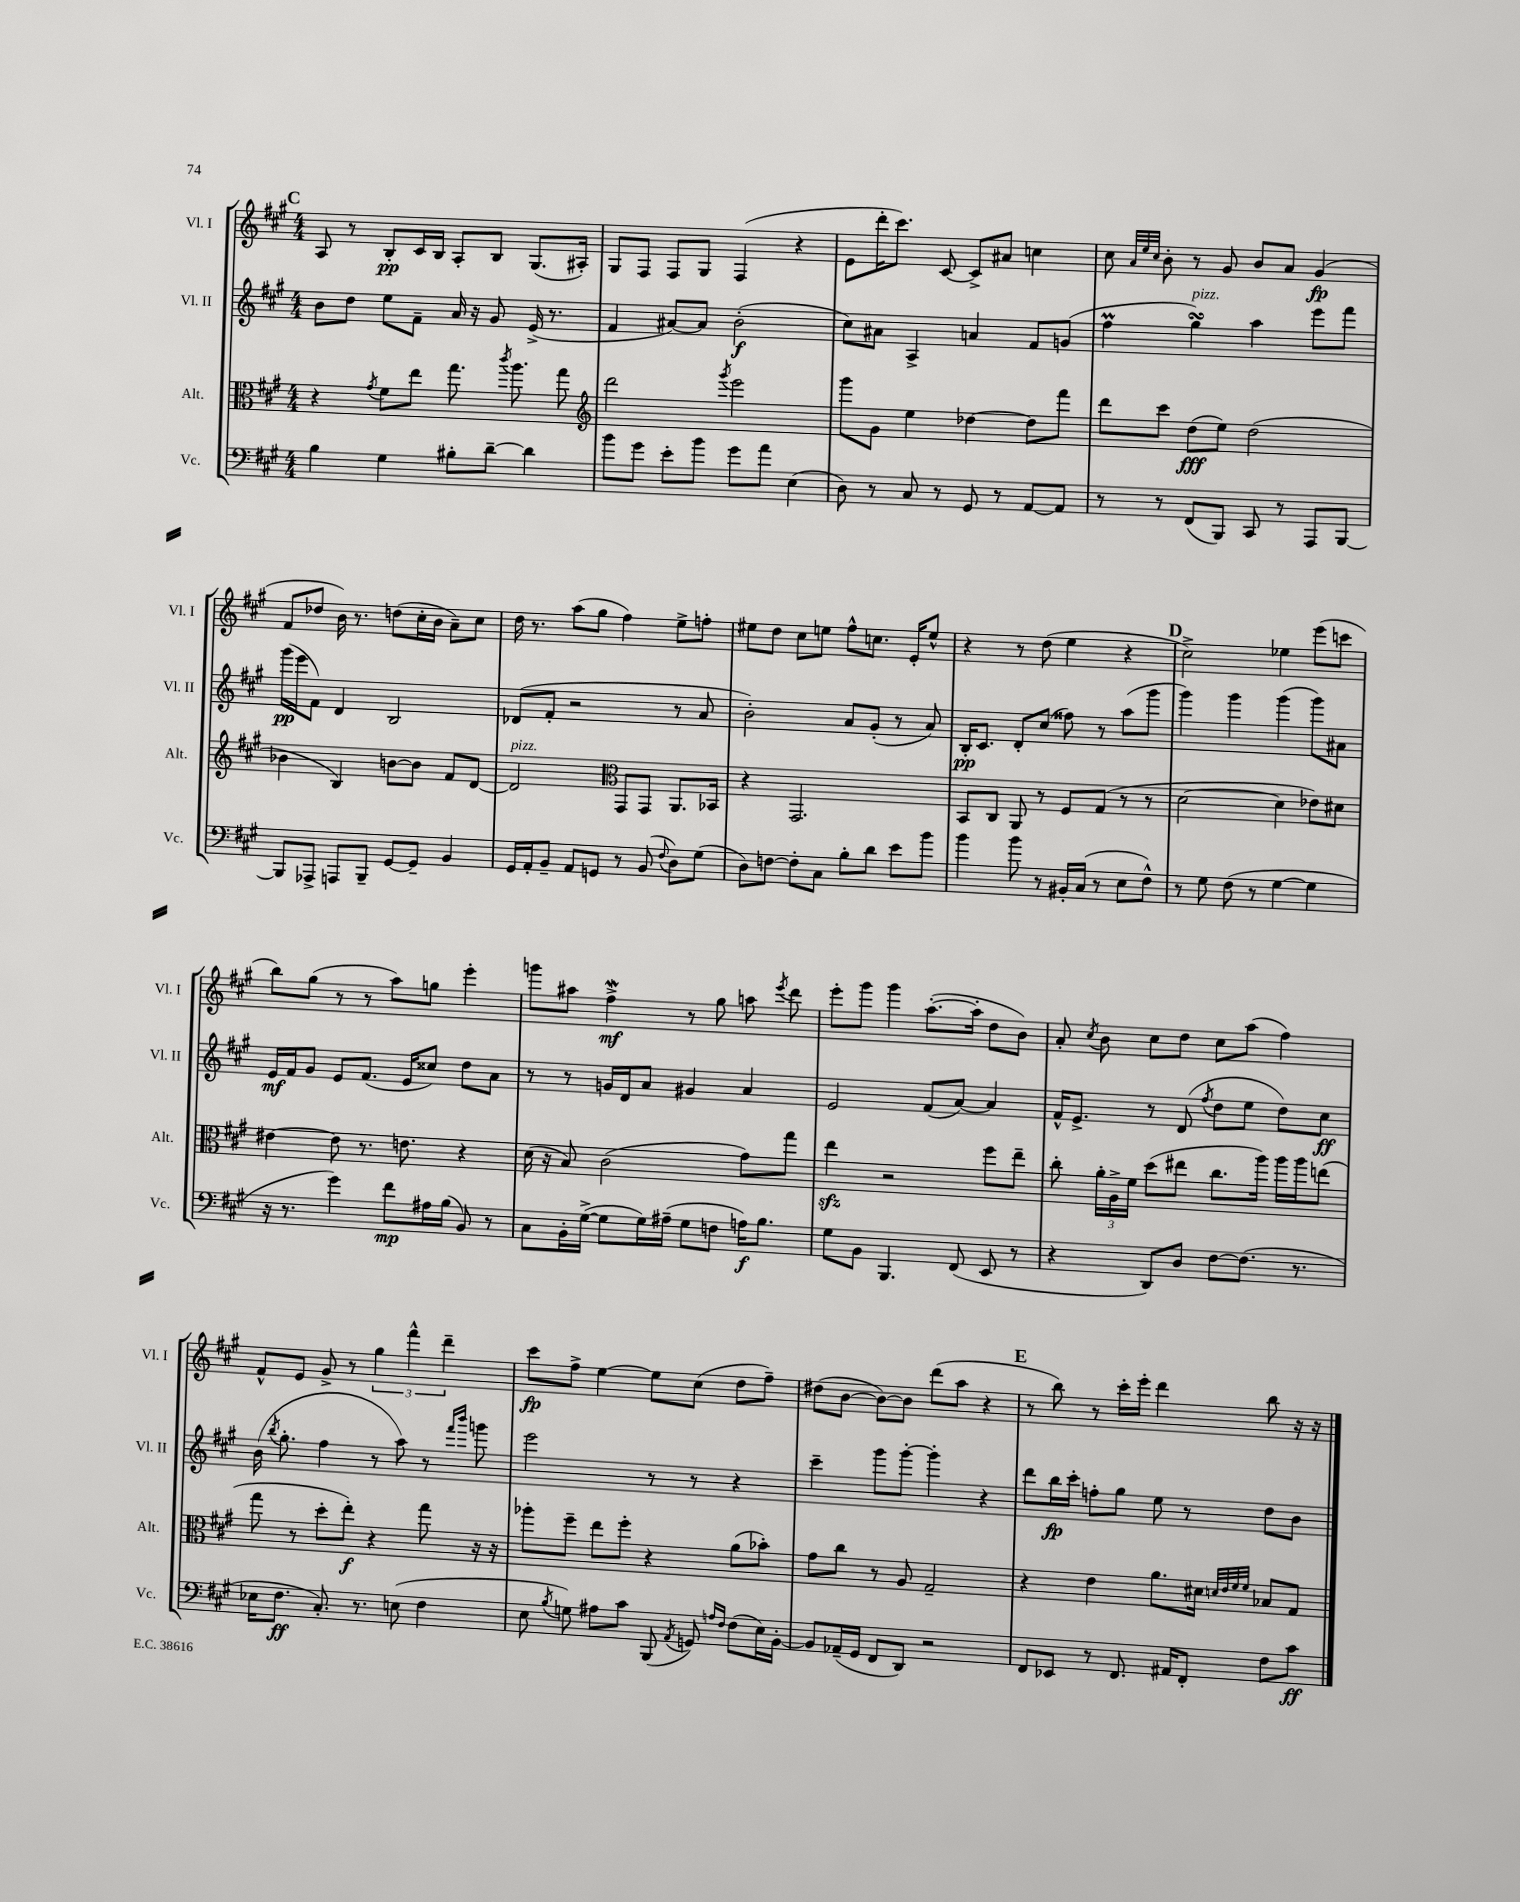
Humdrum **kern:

**kern	**dynam	**kern	**dynam	**kern	**dynam	**kern	**dynam
*part4	*part4	*part3	*part3	*part2	*part2	*part1	*part1
*staff4	*staff4	*staff3	*staff3	*staff2	*staff2	*staff1	*staff1
*I"Vc.	*	*I"Alt.	*	*I"Vl. II	*	*I"Vl. I	*
*I'Vc.	*	*I'Alt.	*	*I'Vl. II	*	*I'Vl. I	*
*clefF4	*	*clefC3	*	*clefG2	*	*clefG2	*
*k[f#c#g#]	*	*k[f#c#g#]	*	*k[f#c#g#]	*	*k[f#c#g#]	*
*M4/4	*	*M4/4	*	*M4/4	*	*M4/4	*
!!LO:REH:place=s1:t=C
=21	=21	=21	=21	=21	=21	=21	=21
4B\	.	4r	.	8b\L	.	8A/	.
.	.	.	.	8dd\J	.	8r	.
.	.	8qg#/	.	.	.	.	.
4G#\	.	8f#\L	.	8ee\L	.	8B'/L	pp
.	.	8ee\J	.	8f#~\J	.	16c#/L	.
.	.	.	.	.	.	16B/JJ	.
8B#X'\L	.	8.gg#\	.	16a/	.	8A'/L	.
.	.	.	.	16r	.	.	.
[8d~\J	.	.	.	8g#/	.	8B/J	.
.	.	8qccc#/	.	.	.	.	.
.	.	8.aa\	.	.	.	.	.
4d\]	.	.	.	(16e^/	.	(8.G#/L	.
.	.	.	.	8.r	.	.	.
.	.	8gg#\	.	.	.	.	.
.	.	.	.	.	.	16A#X'/Jk)	.
=22	=22	=22	=22	=22	=22	=22	=22
*	*	*clefG2	*	*	*	*	*
8b\L	.	2ddd\	.	4f#/	.	8G#/L	.
8g#\J	.	.	.	.	.	8F#/J	.
8e'\L	.	.	.	[8a#X/L)	.	8F#/L	.
8b\J	.	.	.	8a#/J]	.	8G#/J	.
.	.	8qggg#/	.	.	.	.	.
8g#\L	.	2eee\	.	(2b'\	f	(4F#/	.
8a\J	.	.	.	.	.	.	.
(4E\	.	.	.	.	.	4r	.
=23	=23	=23	=23	=23	=23	=23	=23
8D\)	.	8ggg#\L	.	8cc#\L)	.	8e\L	.
8r	.	8g#\J	.	8a#X\J	.	16ddd'\K	.
.	.	.	.	.	.	8.ccc#\J)	.
8C#/	.	4ee\	.	4A^/	.	.	.
8r	.	.	.	.	.	[8c#/	.
8GG#/	.	[4dd-X\	.	4an/	.	8c#^/L]	.
8r	.	.	.	.	.	8a#X/J	.
[8AA/L	.	8dd-\L]	.	8f#/L	.	4ccn\	.
8AA/J]	.	8fff#\J	.	(8gn/J	.	.	.
=24	=24	=24	=24	=24	=24	=24	=24
8r	.	8ddd\L	.	4ff#M\	.	8cc#\	.
.	.	.	.	.	.	32qqa/LLL	.
.	.	.	.	.	.	32qqee/	.
.	.	.	.	.	.	32qqcc#/JJJ	.
8r	.	8ccc#\J	.	.	.	8b'\	.
!	!	!	!	!LO:TX:a:i:t=pizz.	!	!	!
(8FF#/L	.	(8dd\L	fff	4gg#sSsS\)	.	8r	.
8BBB/J)	.	8ee\J)	.	.	.	8g#/	.
8CC#/	.	(2dd\	.	4aa\	.	8b/L	.
8r	.	.	.	.	.	8a/J	.
8AAA/L	.	.	.	8eee\L	.	(4g#/	fp
[8BBB/J	.	.	.	8fff#\J	.	.	.
!!LO:LB:g=z
=25	=25	=25	=25	=25	=25	=25	=25
8BBB/L]	.	4b-X\	.	(16ggg#\LL	pp	8f#/L	.
.	.	.	.	16eee\J	.	.	.
8AAA-X^/J	.	.	.	8f#\J)	.	8dd-X/J	.
8AAAn/L	.	4B/)	.	4d/	.	16b\)	.
.	.	.	.	.	.	8.r	.
8BBB~/J	.	.	.	.	.	.	.
[8GG#/L	.	[8bn\L	.	2B/	.	(8ddn\L	.
8GG#~/J]	.	8b\J]	.	.	.	16cc#'\L	.
.	.	.	.	.	.	16b\JJ	.
4BB/	.	8f#/L	.	.	.	8a~\L)	.
.	.	[8d/J	.	.	.	8cc#\J	.
=26	=26	=26	=26	=26	=26	=26	=26
!	!	!LO:TX:a:i:t=pizz.	!	!	!	!	!
16GG#/LL	.	2d/]	.	(8d-X/L	.	16dd\	.
16AA'/J	.	.	.	.	.	8.r	.
8BB~/J	.	.	.	8f#'/J	.	.	.
8AA/L	.	.	.	2r	.	(8aa\L	.
8GGn/J	.	.	.	.	.	8gg#\J	.
*	*	*clefC3	*	*	*	*	*
8r	.	8GG#/L	.	.	.	4ff#\)	.
(8BB/	.	8GG#/J	.	.	.	.	.
8qqF#/	.	.	.	.	.	.	.
8D\L)	.	8.AA/L	.	8r	.	8ee^\L	.
(8G#\J	.	.	.	8a/	.	8ffn'\J	.
.	.	16BB-X/Jk	.	.	.	.	.
=27	=27	=27	=27	=27	=27	=27	=27
8D\L)	.	4r	.	2b'\)	.	8ee#X\L	.
[8Fn\J	.	.	.	.	.	8dd\J	.
8F'\L]	.	2.GG#/	.	.	.	8cc#\L	.
8C#\J	.	.	.	.	.	8een\J	.
8B'\L	.	.	.	8a/L	.	8ff#^^\L	.
8d\J	.	.	.	(8g#'/J	.	8.ccn\J	.
8e\L	.	.	.	8r	.	.	.
.	.	.	.	.	.	16e'/KL	.
8b\J	.	.	.	8a/)	.	8ee^^/J	.
=28	=28	=28	=28	=28	=28	=28	=28
4b\	.	8BB/L	.	16B'/KL	pp	4r	.
.	.	.	.	8.c#/J	.	.	.
.	.	8C#/J	.	.	.	.	.
8b\	.	8AA/	.	8d'/L	.	8r	.
8r	.	8r	.	(8cc#/J	.	(8dd\	.
16BB#X'/LL	.	8F#/L	.	8ff##X\)	.	4ee\	.
(16C#/JJ	.	.	.	.	.	.	.
8r	.	(8G#/J	.	8r	.	.	.
8E\L	.	8r	.	(8aa\L	.	4r	.
8F#^^\J)	.	8r	.	8ggg#\J	.	.	.
!!LO:REH:place=s1:t=D
=29	=29	=29	=29	=29	=29	=29	=29
8r	.	[2d\	.	4ggg#\)	.	2cc#^\)	.
8G#\	.	.	.	.	.	.	.
(8F#\	.	.	.	4ggg#\	.	.	.
8r	.	.	.	.	.	.	.
[4G#\	.	4d\]	.	(4ggg#\	.	4ee-X\	.
4G#\]	.	8e-X\L)	.	8ggg#\L)	.	(8eee\L	.
.	.	8d#X\J	.	8a#X\J	.	8cccn\J	.
!!LO:LB:g=z
=30	=30	=30	=30	=30	=30	=30	=30
16r	.	[4e#X\	.	16e/LL	mf	8bb\L)	.
8.r	.	.	.	16f#/J	.	.	.
.	.	.	.	8g#/J	.	(8gg#\J	.
4g#\)	.	8e#\]	.	8e/L	.	8r	.
.	.	8.r	.	(8.f#/J	.	8r	.
8f#\L	mp	.	.	.	.	8aa\L)	.
.	.	8.en\	.	16e/KL	.	.	.
16A#X\L	.	.	.	8cc##X/J)	.	8ggn\J	.
(16B\JJ	.	.	.	.	.	.	.
8BB/)	.	4r	.	8dd\L	.	4eee'\	.
8r	.	.	.	8a\J	.	.	.
=31	=31	=31	=31	=31	=31	=31	=31
8C#\L	.	(16d\	.	8r	.	8gggn\L	.
.	.	16r	.	.	.	.	.
16BB'\L	.	8B/)	.	8r	.	8aa#X\J	.
([16G#^\JJ	.	.	.	.	.	.	.
8G#\L]	.	(2c#\	.	16gn/LL	.	4ff#W^\	mf
.	.	.	.	16d/J	.	.	.
16G#\L)	.	.	.	8a/J	.	.	.
(16A#X~\JJ	.	.	.	.	.	.	.
8G#\L	.	.	.	4g#X/	.	8r	.
8Fn\J	.	.	.	.	.	8gg#\	.
16An\KL)	f	8g#\L)	.	4a/	.	8aan\	.
8.B\J	.	.	.	.	.	.	.
.	.	.	.	.	.	8qeee/	.
.	.	8gg#\J	.	.	.	8ddd\	.
=32	=32	=32	=32	=32	=32	=32	=32
8G#\L	.	4eezz\	.	2e/	.	8eee'\L	.
8BB\J	.	.	.	.	.	8ggg#\J	.
4.BBB/	.	2r	.	.	.	4ggg#\	.
.	.	.	.	(8f#/L	.	([8.aa'\L	.
(8FF#/	.	.	.	[8a/J)	.	.	.
.	.	.	.	.	.	16aa'\Jk]	.
8EE/	.	8ff#\L	.	4a/]	.	8dd\L	.
8r	.	8ee~\J	.	.	.	8b\J)	.
=33	=33	=33	=33	=33	=33	=33	=33
4r	.	8cc#'\	.	16f#^^/KL	.	8a'/	.
.	.	.	.	8.e^/J	.	.	.
.	.	.	.	.	.	8qcc#/	.
.	.	24a'\LL	.	.	.	8b\	.
.	.	24A^\	.	.	.	.	.
.	.	24f#\JJ	.	.	.	.	.
8DD/L)	.	(8dd\L	.	8r	.	8cc#\L	.
8D/J	.	8ee#X\J	.	(8d/	.	8dd\J	.
.	.	.	.	8qff#/	.	.	.
[8F#\L	.	8.cc#\L	.	8dd\L	.	8cc#\L	.
(8.F#\J]	.	.	.	8ee\J	.	(8aa\J	.
.	.	16aa\Jk)	.	.	.	.	.
.	.	16aa\LL	.	8dd\L)	.	4ff#\)	.
8.r	.	16aa\J	.	.	.	.	.
.	.	(8een\J	.	8cc#\J	ff	.	.
!!LO:LB:g=z
=34	=34	=34	=34	=34	=34	=34	=34
16E-X\KL	.	8gg#\	.	(16b\	.	8f#^^/L	.
.	.	.	.	8qbb/	.	.	.
8.F#\J	ff	.	.	8.gg#'\	.	.	.
.	.	8r	.	.	.	8e/J	.
8.C#'/)	.	8dd'\L	.	4ff#\	.	8g#^/	.
.	.	8ee'\J)	f	.	.	8r	.
8.r	.	.	.	.	.	.	.
.	.	4r	.	8r	.	6gg#\	.
(8En\	.	.	.	8aa\)	.	.	.
.	.	.	.	.	.	6fff#^^\	.
4F#\	.	8gg#\	.	8r	.	.	.
.	.	.	.	.	.	6ddd~\	.
.	.	.	.	16qqfff#/LL	.	.	.
.	.	.	.	16qqbbb/JJ	.	.	.
.	.	16r	.	8gggn\	.	.	.
.	.	16r	.	.	.	.	.
=35	=35	=35	=35	=35	=35	=35	=35
8E\	.	8aa-X'\L	.	2eee\	.	8ccc#\L	fp
8qB/	.	.	.	.	.	.	.
8Gn\)	.	8ff#~\J	.	.	.	8ff#^\J	.
8A#X\L	.	8ee\L	.	.	.	[4ee\	.
8c#\J	.	8ff#'\J	.	.	.	.	.
(8BBB/	.	4r	.	8r	.	8ee\L]	.
8qAA/	.	.	.	.	.	.	.
8GGn/)	.	.	.	8r	.	(8cc#\J	.
16qqAn/LL	.	.	.	.	.	.	.
16qqF#/JJ	.	.	.	.	.	.	.
(8F#\L	.	(8a\L	.	4r	.	8dd\L	.
16E\L)	.	8b-X'\J)	.	.	.	8ff#~\J)	.
[16BB'\JJ	.	.	.	.	.	.	.
=36	=36	=36	=36	=36	=36	=36	=36
8BB/L]	.	8g#\L	.	4ccc#~\	.	(8dd#X\L	.
(16AA-X~/L	.	8cc#\J	.	.	.	[8b\J	.
16GG#/JJ	.	.	.	.	.	.	.
8FF#/L	.	8r	.	8ggg#\L	.	8b\L_)	.
8DD/J)	.	8A/	.	[8ggg#'\J	.	8b\J]	.
2r	.	2G#~/	.	4ggg#'\]	.	(8ddd\L	.
.	.	.	.	.	.	8aa\J	.
.	.	.	.	4r	.	4r	.
!!LO:REH:place=s1:t=E
=37	=37	=37	=37	=37	=37	=37	=37
8FF#/L	.	4r	.	8ddd\L	.	8r	.
8EE-X/J	.	.	.	16bb\L	fp	8bb\)	.
.	.	.	.	16ccc#'\JJ	.	.	.
8r	.	4e\	.	8ffn'\L	.	8r	.
8.FF#/	.	.	.	8gg#\J	.	16ccc#'\LL	.
.	.	.	.	.	.	16eee'\JJ	.
.	.	8.a\L	.	8ee\	.	4ddd\	.
16AA#X/KL	.	.	.	.	.	.	.
8FF#'/J	.	.	.	8r	.	.	.
.	.	16d#X\Jk	.	.	.	.	.
.	.	32qqdn/LLL	.	.	.	.	.
.	.	32qqe/	.	.	.	.	.
.	.	32qqf#/	.	.	.	.	.
.	.	32qqf#/JJJ	.	.	.	.	.
8F#\L	.	8B-X/L	.	8dd\L	.	8bb\	.
8c#\J	ff	8G#/J	.	8b\J	.	16r	.
.	.	.	.	.	.	16r	.
==	==	==	==	==	==	==	==
*-	*-	*-	*-	*-	*-	*-	*-
